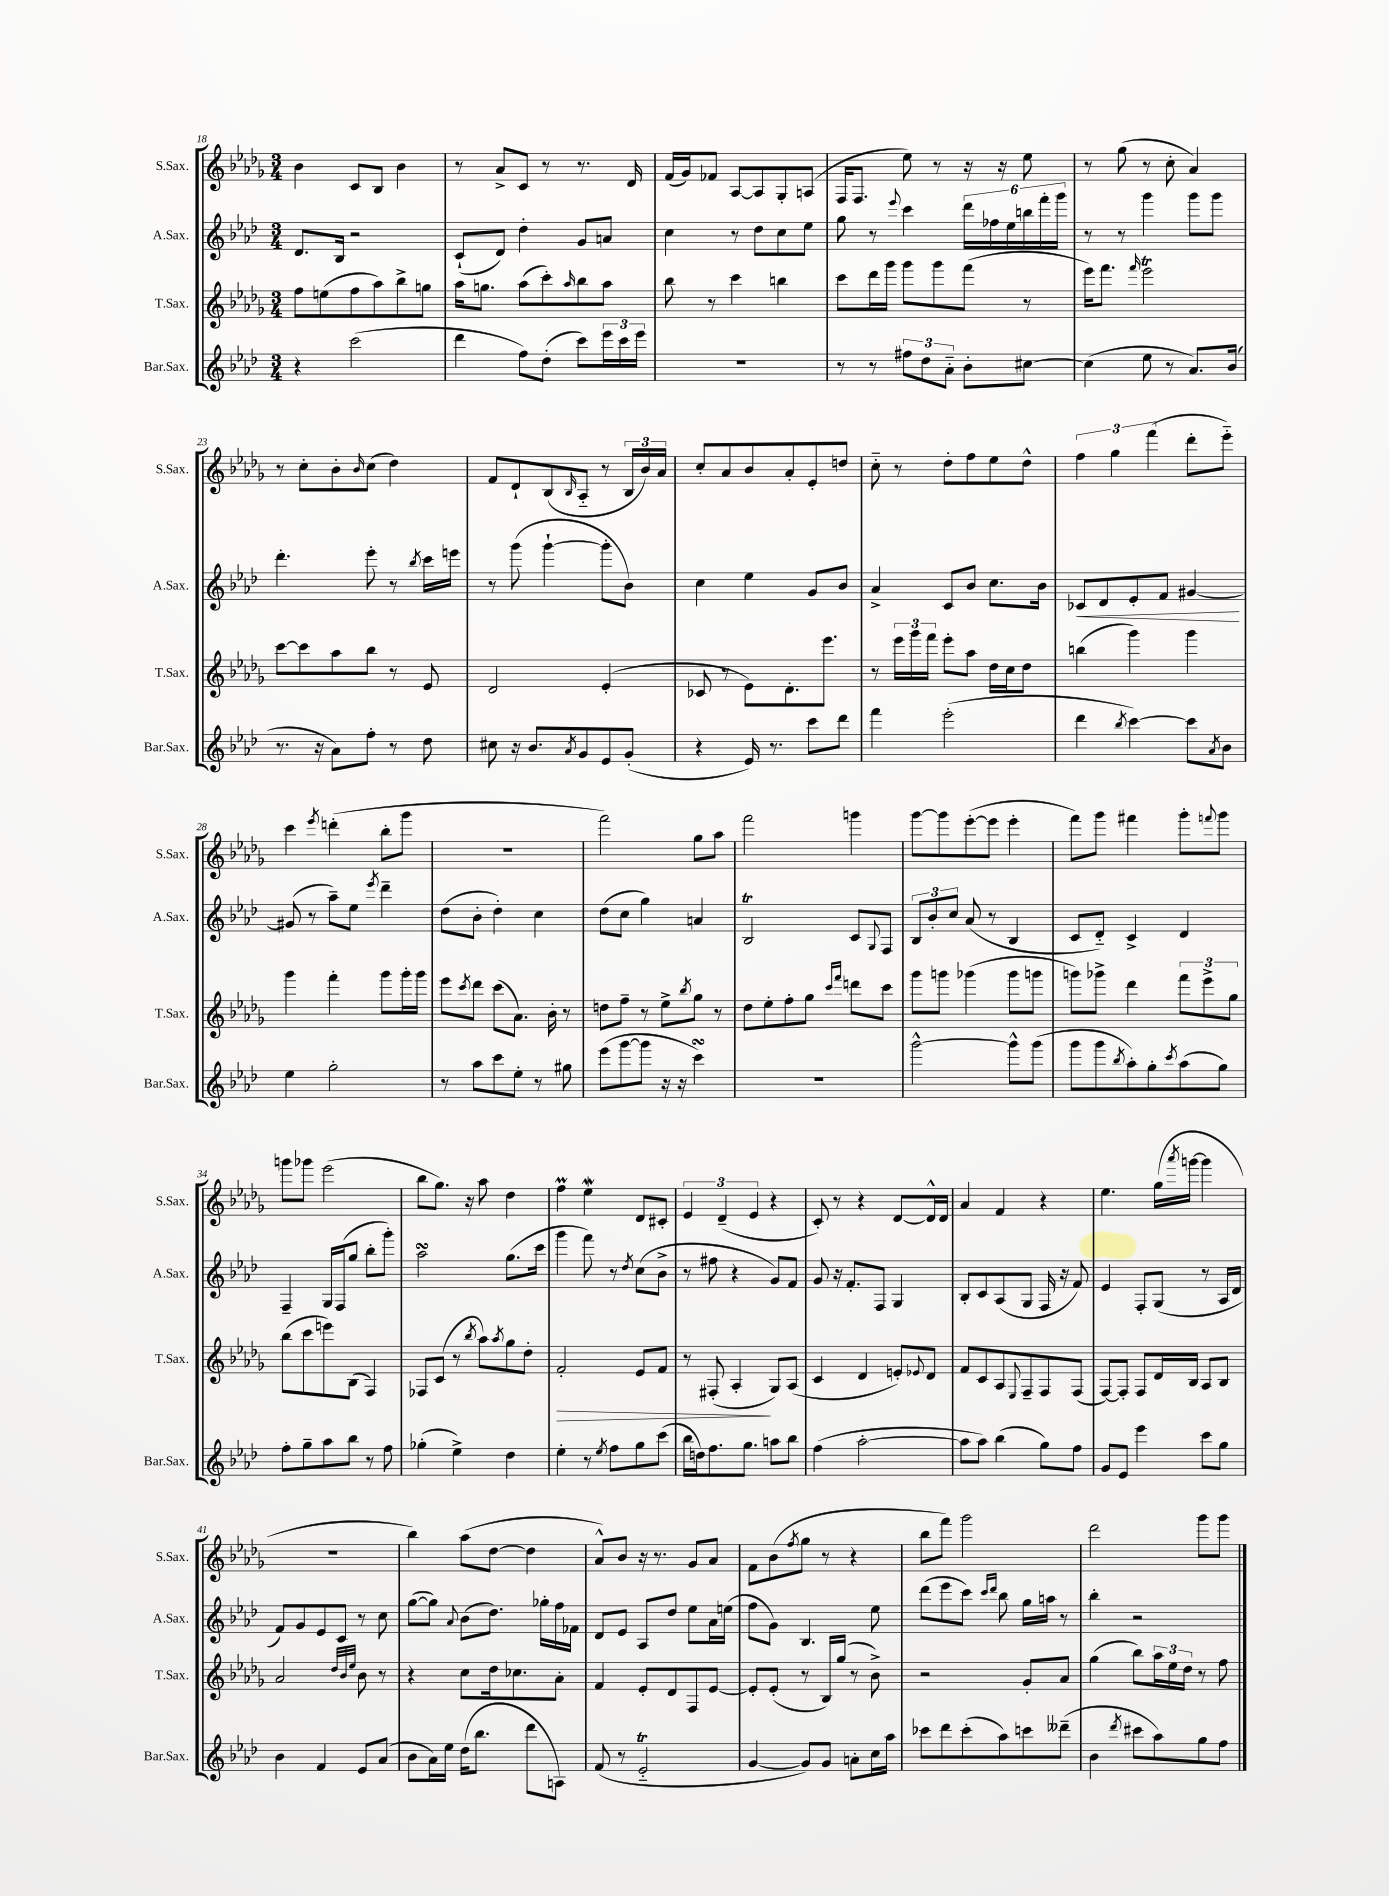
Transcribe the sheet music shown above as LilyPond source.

<<
\new StaffGroup <<
\new Staff = "s0" \with { instrumentName = "S.Sax." shortInstrumentName = "S.Sax." } {
    \clef treble \key des \major \numericTimeSignature \time 3/4
    bes'4 c'8 bes8 bes'4 |
    r8 aes'8-> c'8 r8 r8. des'16 |
    f'16( ges'16) fes'8 aes8~ aes8 ges8-. a8( |
    f16 f8. ees''8) r8 r16 r16 ees''8 |
    r8 ges''8( r8 c''8-. aes'4) |
    r8 c''8-. bes'8-. \grace { bes'16 } c''8( des''4) |
    f'8 des'8-! bes8( \grace { bes16 } aes8-_ r8 \tuplet 3/2 { bes16 bes'16) aes'16 } |
    c''8-. aes'8 bes'8 aes'8-. ees'8-. d''8 |
    c''8-_ r8 des''8-. f''8 ees''8 des''8-^ |
    \tuplet 3/2 { f''4 ges''4 f'''4( } des'''8-. ees'''8-_) |
    c'''4 \acciaccatura { ees'''8 } d'''4-.( bes''8-. ges'''8 |
    R2. |
    f'''2) ges''8 aes''8 |
    f'''2 g'''4 |
    ges'''8~ ges'''8 ees'''8~-.( ees'''8 ees'''4-. |
    f'''8) ges'''8 fis'''4 ges'''8-. \appoggiatura { f'''8 } ges'''8 |
    g'''8 ges'''8 ees'''2( |
    bes''8 ges''8.) r16 aes''8 des''4 |
    f''4\prall ees''4\mordent des'8 cis'8-. |
    \tuplet 3/2 { ees'4 des'4--( ees'4 } r4 |
    c'8-.) r8 r4 des'8~ des'16-^ des'16 |
    aes'4 f'4 r4 |
    ees''4. ges''16( \acciaccatura { aes'''8 } g'''16~ g'''4 |
    R2. |
    bes''4) aes''8( des''8~ des''4 |
    aes'8-^) bes'8 r16 r8. ges'8 aes'8 |
    f'8 bes'8( \acciaccatura { f''8 } ges''8 r8 r4 |
    bes''8 f'''8) ges'''2 |
    des'''2 ges'''8 ges'''8 \bar "|." |
}
\new Staff = "s1" \with { instrumentName = "A.Sax." shortInstrumentName = "A.Sax." } {
    \clef treble \key aes \major \numericTimeSignature \time 3/4
    des'8. bes16 r2 |
    c'8-!( des'8) des''4-. g'8 a'8 |
    c''4 r8 des''8 c''8 ees''8 |
    g''8 r8 \appoggiatura { ees'''8 } c'''4 \tuplet 6/4 { des'''16 fes''16 ees''16 b''16 f'''16-. g'''16 } |
    r8 r8 g'''4 g'''8 g'''8 |
    des'''4.-. ees'''8-. r8 \acciaccatura { bes''8 } c'''16 e'''16 |
    r8 g'''8( g'''4~-! g'''8-. bes'8) |
    c''4 ees''4 g'8 bes'8 |
    aes'4-> c'8 bes'8 c''8. bes'16 |
    ces'8\< des'8 ees'8-. f'8 gis'4~\! |
    gis'8( r8 aes''8--) ees''8 \acciaccatura { ees'''8 } des'''4-- |
    des''8( bes'8-. des''4-.) c''4 |
    des''8( c''8 g''4) a'4 |
    bes2\trill c'8 \appoggiatura { g8 } f8 |
    \tuplet 3/2 { bes8 bes'8-. c''8 } aes'8( r8 bes4 |
    c'8 des'8-_) c'4-> des'4 |
    f4-- g16 f16( g''8 bes''8-. g'''8-.) |
    aes''2\turn g''8.( c'''16 |
    g'''4 f'''8) r8 \acciaccatura { des''8 } c''8( bes'8-> |
    r8 fis''8 r4 g'8) f'8 |
    g'8 r16 f'8.-. f8 g4 |
    bes8-. c'8 aes8( g8 f16 r16 f'8) |
    ees'4 f8-. g8( r8 aes16 des'16 |
    f'8) g'8 ees'8 c'8 r8 c''8 |
    g''8~( g''8) \appoggiatura { aes'8 } bes'8( des''8.) ges''16-. f''16 fes'16 |
    des'8 ees'8 aes8 des''8 ees''8 aes'16 e''16( |
    f''8 g'8) bes4. ees''8 |
    des'''8( ees'''8 c'''8) \grace { c'''16 des'''16 } bes''8 g''16 a''16 r8 |
    bes''4-. r2 \bar "|." |
}
\new Staff = "s2" \with { instrumentName = "T.Sax." shortInstrumentName = "T.Sax." } {
    \clef treble \key des \major \numericTimeSignature \time 3/4
    f''8 e''8( f''8 aes''8) bes''8-> g''8 |
    aes''16 g''8. aes''8( c'''8-.) \grace { aes''16 } bes''8 aes''8 |
    bes''8 r8 c'''4 b''4 |
    c'''8 des'''16 ges'''16 ges'''8 ges'''8 f'''8( r8 |
    ees'''16) f'''8. \grace { f'''16 } ees'''2\trill |
    c'''8~ c'''8 aes''8 bes''8 r8 ees'8 |
    des'2 ees'4-.( |
    ces'8 r8 ees'8) des'8.-. ees'''8. |
    r8 \tuplet 3/2 { ees'''16 ges'''16 f'''16 } ees'''8-. aes''8 des''16 c''16 des''8 |
    b''4( ges'''4) ges'''4 |
    ges'''4 f'''4-. ges'''8 ges'''16-. ges'''16 |
    ees'''8 \acciaccatura { c'''8 } des'''8 c'''8( aes'8.) bes'16-. r8 |
    d''8 f''8-- r8 ees''8-> \acciaccatura { bes''8 } ges''8 r8 |
    des''8 ees''8-. f''8-. ges''8 \grace { c'''16 f'''16 } d'''8 c'''8 |
    ges'''8 g'''8 ges'''4( ges'''8 g'''8 |
    g'''8) ges'''8-> des'''4 \tuplet 3/2 { f'''8 ees'''8-> ges''8 } |
    bes''8( c'''8 e'''8) bes8( f4) |
    fes8 c'8( r8 \acciaccatura { bes''8 } aes''8) \acciaccatura { aes''8 } ges''8 des''8-. |
    f'2-.\> ees'8 f'8 |
    r8 fis8-.( aes4-.\! ges8) aes8( |
    c'4 des'4 e'8-.) \appoggiatura { ees'8 } des'8 |
    f'8 c'8 aes8 \appoggiatura { ees8 } f8-- f8 f8( |
    f8~) f8-. f8 des'16 bes16 aes8 bes8 |
    aes'2 \grace { des''32 bes'32 ees''32 } bes'8 r8 |
    r4 c''8 des''16 ces''8. aes'8-. |
    f'4 ees'8-. des'8 f8 ees'8~ |
    ees'8-. ees'8-.( r8 bes16) ges''16( r8 bes'8->) |
    r2 ges'8-. aes'8 |
    ges''4( bes''8) \tuplet 3/2 { aes''16 ees''16 des''16 } r8 f''8 \bar "|." |
}
\new Staff = "s3" \with { instrumentName = "Bar.Sax." shortInstrumentName = "Bar.Sax." } {
    \clef treble \key aes \major \numericTimeSignature \time 3/4
    r4 c'''2( |
    des'''4 f''8) des''8-.( c'''8) \tuplet 3/2 { ees'''16 c'''16 ees'''16 } |
    R2. |
    r8 r8 \tuplet 3/2 { fis''8 des''8 aes'8-_ } bes'8-. cis''8~ |
    cis''4( ees''8 r8 aes'8.) bes'16( |
    r8. r16 aes'8) f''8-. r8 des''8 |
    cis''8 r16 bes'8. \acciaccatura { aes'8 } g'8 ees'8 g'8-.( |
    r4 ees'16) r8. c'''8 des'''8 |
    f'''4 ees'''2-.( |
    des'''4 \acciaccatura { bes''8 } c'''4~) c'''8 \acciaccatura { aes'8 } bes'8 |
    ees''4 g''2-. |
    r8 aes''8 c'''8 ees''8-. r8 gis''8 |
    ees'''8( g'''8~ g'''8 r16 r16 c'''4\turn) |
    R2. |
    g'''2~-^ g'''8-^ g'''8( |
    g'''8 g'''8 \acciaccatura { bes''8 } aes''8-.) g''8-. \acciaccatura { c'''8 } aes''8( g''8) |
    f''8-. g''8-- aes''8 bes''8 r8 f''8 |
    ges''4-.( ees''4->) des''4 |
    ees''4-. r8 \acciaccatura { ees''8 } f''8 g''8 c'''8( |
    bes''16 d''16) f''8. g''8. a''8 bes''8 |
    f''4( aes''2~-. |
    aes''8 aes''8) bes''4( g''8) f''8 |
    g'8 ees'8 ees'''4 c'''8 g''8 |
    bes'4 f'4 ees'8 aes'8( |
    bes'8 aes'16) ees''16 des''16( bes''8. des'''8 a8) |
    f'8( r8 ees'2-_\trill |
    g'4~ g'8) g'8 a'8-. c''16 aes''16 |
    ces'''8 des'''8 ces'''8-.( aes''8) c'''8 deses'''8--( |
    bes'4 \acciaccatura { des'''8 } cis'''8 aes''8) g''8 f''8 \bar "|." |
}
>>
>>
\layout { \context { \Score currentBarNumber = #18 } }
